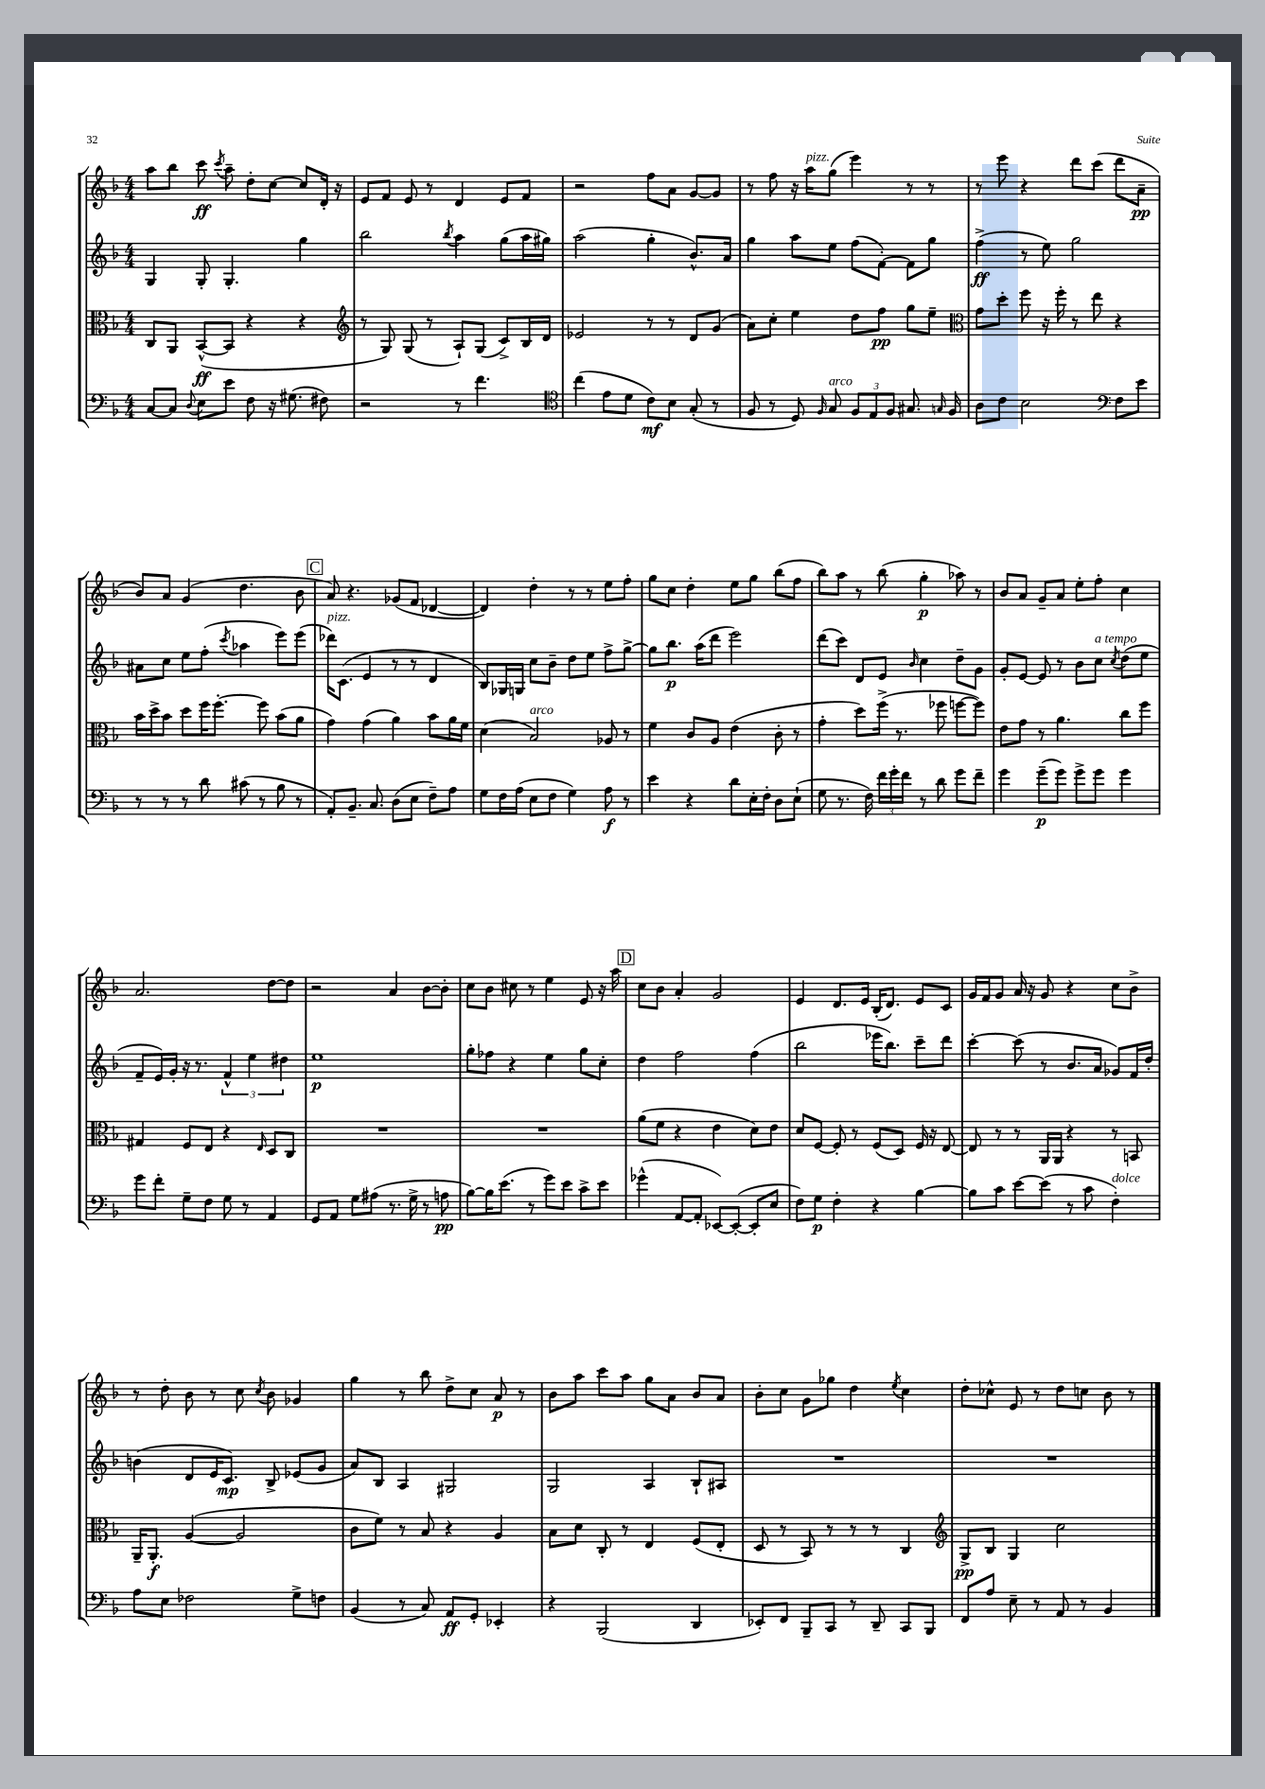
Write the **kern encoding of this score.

**kern	**kern	**kern	**kern
*staff4	*staff3	*staff2	*staff1
*clefF4	*clefC3	*clefG2	*clefG2
*k[b-]	*k[b-]	*k[b-]	*k[b-]
*M4/4	*M4/4	*M4/4	*M4/4
[8C/L	8C/L	4G/	8aa\L
8C/]J	8AA/J	.	8bb-\J
8qqD/	.	.	.
8E\L	([8BB-^^/L	8G'/	8ccc\
.	.	.	8qccc/
8e\J	8BB-/]J	4.G'/	8aa~\
8F\	4r	.	8dd'\L
16r	.	.	[8cc\J
(8.G#\	.	.	.
.	4r	4gg\	8cc/]L
8F#\)	.	.	16d'/Jk
.	.	.	16r
=	=	=	=
*	*clefG2	*	*
2r	8r	2bb-\	8e/L
.	8G/)	.	8f/J
.	(8G/	.	8e/
.	8r	.	8r
.	.	8qbb-/	.
8r	8A`/L)	4aa\	4d/
4.f\	(8G/J	.	.
.	8c^/L)	(8gg\L	8e/L
.	16B-/L	16aa\L	8f/J
.	16d/JJ	16gg#\JJ)	.
=	=	=	=
*clefC4	*	*	*
(4cc\	2e-/	(2aa\	2r
8e\L	.	.	.
8d\J	.	.	.
8c\L)	8r	4gg'\	8ff\L
8B-\J	8r	.	8a\J
(8G'/	8d/L	8.b-^^/L)	[8g/L
8r	(8g/J	.	8g/]J
.	.	16a/Jk	.
=	=	=	=
8F/	8a\L)	4gg\	8r
8r	8cc'\J	.	8ff\
8D/)	4ee\	8aa\L	16r
.	.	.	16aa\LK
16qqF/	.	.	.
8G/	.	8ee\J	(8gg\J
12F/L	8dd\L	(8ff\L	4eee\)
12E/	.	.	.
.	8ff\J	[8f'\J)	.
12F/J	.	.	.
8.G#/	8gg\L	8f\]L	8r
.	8ee~\J	8gg\J	8r
16qqG/	.	.	.
16F/	.	.	.
=	=	=	=
*	*clefC3	*	*
8A\L	8g\L	(4ff^\	8r
8c\J	8dd'\J	.	8eee\
2B-\	8ff\	8r	4r
.	16r	8ee\)	.
.	16ff'\	.	.
.	8r	2gg\	8ddd\L
.	8ee\	.	(8ccc\J
*clefF4	*	*	*
8F\L	4r	.	8ddd\L
8e\J	.	.	8a~\J
=	=	=	=
8r	16b-\LL	8a#\L	8b-/L)
.	16dd^\J	.	.
8r	8b-\J	8cc\J	8a/J
8r	8dd\L	8ee\L	(4g/
8d\	16ff\K	(8ff'\J	.
.	[8.ff'\J	.	.
.	.	8qccc/	.
(8c#\	.	4aa-\	4.dd\
8r	8ff\]	.	.
8B-\	(8b-\L	8eee\L)	.
8r	8a\J	(8eee\J	8b-\
=	=	=	=
8AA'/L)	4g\)	16ddd-\LK)	8a/)
.	.	(8.c\J	.
8.BB-~/J	.	.	4.r
.	(4g\	4e/	.
8.C/	.	.	.
(8D\L	4a\)	8r	(8g-/L
8E\J	.	8r	8f/J
8F~\L)	8b-\L	4d/	[4d-/
8A\J	16a\L	.	.
.	16f\JJ	.	.
=	=	=	=
8G\L	(4d\	8B-/L)	4d-/])
16F\L	.	16G-/L	.
(16A\JJ	.	16G/JJ	.
8E\L	2B-/)	8cc\L	4dd'\
8F\J	.	8b-~\J	.
4G\)	.	8dd\L	8r
.	.	8ee\J	8r
8A\	8A-/	8ff^\L	8ee\L
8r	8r	[8gg^\J	8ff'\J
=	=	=	=
4e\	4f\	8gg\]L	8gg\L
.	.	8.bb-\J	8cc\J
4r	8c/L	.	4dd'\
.	.	(16aa\LK	.
.	8A/J	8ddd\J	.
8d\L	(4e\	2eee\)	8ee\L
16E'\L	.	.	8gg\J
16F'\JJ	.	.	.
8D\L	8c'\	.	(8bb-\L
(8E`\J	8r	.	8ff\J
=	=	=	=
8G\	4g'\	(8ddd\L	8bb-\L)
8.r	.	8ccc\J)	8aa\J
.	8dd\L)	8d/L	8r
16F\)	.	.	.
24f\LL	(16ff^\Jk	8e/J	(8bb-\
24g'\	.	.	.
.	8.r	.	.
24f\JJ	.	.	.
.	.	16qqb-/	.
8r	.	4cc\	4gg'\
8d\	8ff-\	.	.
8g\L	[8ff\L	8dd~\L	8aa-\)
8f~\J	8ff\]J)	8g\J	8r
=	=	=	=
4g\	8e\L	8g'/L	8b-/L
.	8g\J	[8e/J	8a/J
(8g~\L	8r	8e/]	8g~/L
8g\J)	4.a\	8r	8a/J
8g^\L	.	8b-\L	8ee'\L
8g\J	.	8cc\J	8ff'\J
.	.	8qcc/	.
4g\	8cc\L	(8dd\L	4cc\
.	8ff\J	8ee\J	.
=	=	=	=
8g\L	4G#/	8f~/L	2.a/
8f'\J	.	16e/L)	.
.	.	16g'/JJ	.
8G~\L	8F/L	16r	.
.	.	8.r	.
8F\J	8E/J	.	.
8G\	4r	6f^^/	.
8r	.	.	.
.	.	6ee\	.
.	16qqE/	.	.
4AA/	8D/L	.	[8dd\L
.	.	6dd#\	.
.	8C/J	.	8dd\]J
=	=	=	=
8GG/L	1r	1ee	2r
8AA/J	.	.	.
8G\L	.	.	.
(8A#\J	.	.	.
8.r	.	.	4a/
16G^\	.	.	.
8r	.	.	[8b-\L
8A\	.	.	8b-'\]J
=	=	=	=
[8B-\L)	1r	8gg'\L	8cc\L
16B-\]K	.	8ff-\J	8b-\J
(8.e\J	.	.	.
.	.	4r	8cc#\
8r	.	.	8r
8g\L)	.	4ee\	4ee\
8e\J	.	.	.
8c^\L	.	8gg\L	8e/
8e\J	.	8cc'\J	16r
.	.	.	16aa\
=	=	=	=
(4g-^^\	(8a\L	4dd\	8cc\L
.	8f\J	.	8b-\J
[8AA/L	4r	2ff\	4a'/
8AA'/]J	.	.	.
[8EE-/L)	4e\	.	2g/
(8EE-'/_J	.	.	.
8EE-'/]L	8d\L)	(4ff\	.
8E/J	8e\J	.	.
=	=	=	=
8F\L)	8d/L	2bb-\	4e/
8G\J	[8F/J	.	.
4F'\	8F'/]	.	8.d/L
.	8r	.	.
.	.	.	16e/Jk
4r	(8F/L	16eee-\LK	(16B-'/LK
.	.	8.bb-\J)	8.d/J)
.	8D/J)	.	.
[4B-\	16F/	8ccc~\L	8e/L
.	16r	.	.
.	[8E/	8ddd\J	8c/J
=	=	=	=
8B-\]L	8E/]	[4ccc'\	16g/LL
.	.	.	16f/J
8c\J	8r	.	8g/J
[8e\L	8r	(8ccc\]	16a/
.	.	.	16r
(8e\]J	16AA/LL	8r	8g/
.	16AA/JJ	.	.
8r	4r	8.b-/L	4r
8c\	.	.	.
.	.	16a/Jk	.
4F'\)	8r	8g-/L)	8cc\L
.	8BB/	16f/L	8b-^\J
.	.	16dd'/JJ	.
=	=	=	=
8A\L	16AA~/LK	(4b\	8r
.	8.AA'/J	.	.
8E\J	.	.	8dd'\
2F-\	([4A/	8d/L	8b-\
.	.	16e/K	8r
.	.	8.c/J)	.
.	2A/]	.	8cc\
.	.	.	8qcc/
.	.	8B-^/	8b-\
8G^\L	.	(8e-/L	4g-/
8F\J	.	8g/J	.
=	=	=	=
(4BB-/	8c\L	8a/L)	4gg\
.	8f\J)	8B-/J	.
8r	8r	4A/	8r
8C/)	8B-/	.	8bb-\
8AA/L	4r	2G#/	8dd^\L
8GG'/J	.	.	8cc\J
4EE-'/	4A/	.	8a/
.	.	.	8r
=	=	=	=
4r	8B-\L	2G/	8b-\L
.	8d\J	.	8aa\J
(2BBB-/	8C'/	.	8ccc\L
.	8r	.	8aa\J
.	4E/	4A/	8gg\L
.	.	.	8a\J
4DD/	(8F/L	8B-`/L	8b-/L
.	8E'/J	8A#/J	8a/J
=	=	=	=
8EE-'/L)	8D/	1r	8b-'\L
8FF/J	8r	.	8cc\J
8BBB-~/L	8BB-/)	.	8g\L
8CC/J	8r	.	8gg-\J
8r	8r	.	4dd\
8DD~/	8r	.	.
.	.	.	8qee/
8CC/L	4C/	.	4cc\
8BBB-/J	.	.	.
=	=	=	=
*	*clefG2	*	*
8FF/L	8G^/L	1r	8dd'\L
8A/J	8B-/J	.	8cc-^^\J
8E~\	4G/	.	8e/
8r	.	.	8r
8AA/	2cc\	.	8dd\L
8r	.	.	8cc\J
4BB-/	.	.	8b-\
.	.	.	8r
==	==	==	==
*-	*-	*-	*-
